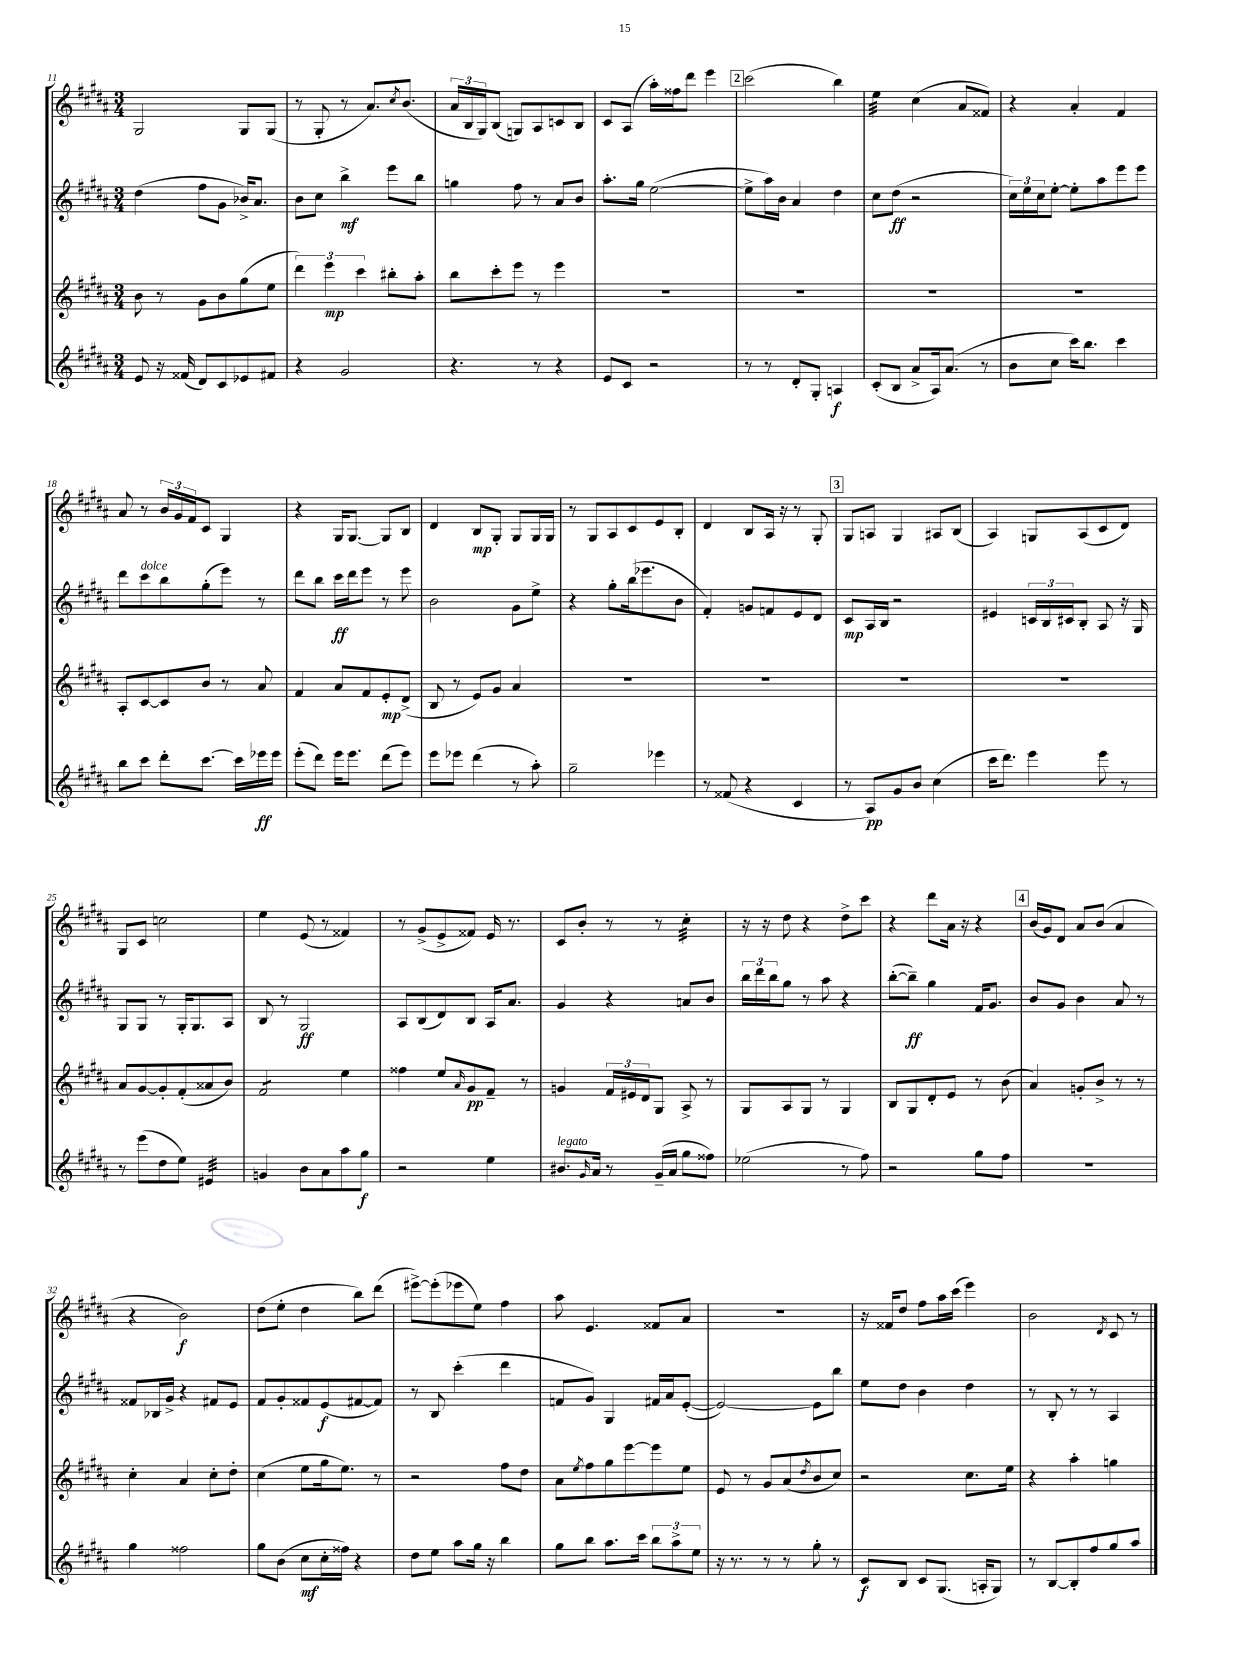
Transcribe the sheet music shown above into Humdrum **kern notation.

**kern	**kern	**kern	**kern
*staff4	*staff3	*staff2	*staff1
*clefG2	*clefG2	*clefG2	*clefG2
*k[f#c#g#d#a#]	*k[f#c#g#d#a#]	*k[f#c#g#d#a#]	*k[f#c#g#d#a#]
*M3/4	*M3/4	*M3/4	*M3/4
8e	8b	(4dd#	2G#
16r	8r	.	.
(16f##	.	.	.
8d#)	8g#	8ff#	.
8c#	8b	8g#	.
8e-	(8gg#	16b-^)	8G#
.	.	8.a#	.
8f#	8ee	.	(8G#
=	=	=	=
4r	6ddd#)	8b	8r
.	.	8cc#	8G#'
.	6eee	.	.
2g#	.	4bb^	8r
.	6ccc#	.	.
.	.	.	8.a#)
.	8bb#'	8eee	.
.	.	.	8qcc#
.	.	.	(8.b
.	8aa#'	8bb	.
=	=	=	=
4.r	8bb	4gg	24a#
.	.	.	24B
.	.	.	24G#)
.	8ccc#'	.	(8B
.	8eee	8ff#	8G)
8r	8r	8r	8A#
4r	4eee	8a#	8c
.	.	8b	8B
=	=	=	=
8e	2.r	8.aa#'	8c#
8c#	.	.	(8A#
.	.	16gg#	.
2r	.	([2ee	16aa#')
.	.	.	16ff##
.	.	.	8ddd#
.	.	.	4eee
=	=	=	=
8r	2.r	8ee^]	(2ccc#
8r	.	16aa#)	.
.	.	16b	.
8d#'	.	4a#	.
8G#'	.	.	.
4A	.	4dd#	4bb)
=	=	=	=
(8c#'	2.r	8cc#	4ee
8B	.	(8dd#	.
8a#^	.	2r	(4cc#
16A#)	.	.	.
(8.a#	.	.	.
.	.	.	8a#
8r	.	.	8f##)
=	=	=	=
8b	2.r	24cc#)	4r
.	.	24ee	.
.	.	24cc#	.
8cc#	.	[8ee'	.
16ccc#)	.	8ee']	4a#'
8.bb	.	.	.
.	.	8aa#	.
4ccc#	.	8eee	4f#
.	.	8eee	.
=	=	=	=
8bb	8A#'	8ddd#	8a#
8ccc#	[8c#	8ccc#	8r
8ddd#'	8c#]	8bb	24b
.	.	.	24g#
.	.	.	24f#
[8.ccc#	8b	(8gg#'	8c#
.	8r	8eee)	4G#
16ccc#]	.	.	.
16eee-	8a#	8r	.
16eee-	.	.	.
=	=	=	=
(8eee'	4f#	8ddd#	4r
8ddd#)	.	8bb	.
16eee	8a#	16ccc#	16G#
8.eee	.	16ddd#	[8.G#
.	8f#	8eee	.
(8ddd#	8e'	8r	8G#]
8eee)	(8d#^	8eee	8B
=	=	=	=
8eee	8B	2b	4d#
8eee-	8r	.	.
(4ddd#	8e)	.	8B
.	8g#	.	8G#'
8r	4a#	8g#	8G#
8aa#')	.	8ee^	16G#
.	.	.	16G#
=	=	=	=
2gg#~	2.r	4r	8r
.	.	.	8G#
.	.	8gg#'	8A#
.	.	(16bb	8c#
.	.	8.eee-	.
4eee-	.	.	8e
.	.	8b	8B'
=	=	=	=
8r	2.r	4f#')	4d#
(8f##	.	.	.
4r	.	8g	8B
.	.	8f	16A#
.	.	.	16r
4c#	.	8e	8r
.	.	8d#	8G#'
=	=	=	=
8r	2.r	8c#	8G#
8A#)	.	16A#	8A
.	.	16B	.
8g#	.	2r	4G#
8b	.	.	.
(4cc#	.	.	8A#
.	.	.	(8B
=	=	=	=
16ccc#	2.r	4e#	4A#)
8.ddd#)	.	.	.
4eee	.	24c	8G
.	.	24B	.
.	.	24c#	.
.	.	8B'	(8A#
8eee	.	8A#	8c#
8r	.	16r	8d#)
.	.	16G#	.
=	=	=	=
8r	8a#	8G#	8G#
(8eee	[8g#	8G#	8c#
8dd#	8g#']	8r	2cc
8ee)	(8f#'	16G#'	.
.	.	8.G#	.
4e#	8a##	.	.
.	8b)	8A#	.
=	=	=	=
4g	2f#	8B	4ee
.	.	8r	.
8b	.	2G#	(8e
8a#	.	.	8r
8aa#	4ee	.	4f##)
8gg#	.	.	.
=	=	=	=
2r	4ff##	8A#	8r
.	.	(8B	(8g#^
.	8ee	8d#)	8e^
.	16qqa#	.	.
.	8g#	8B	8f##)
4ee	8f#~	16A#	16e
.	.	8.a#	8.r
.	8r	.	.
=	=	=	=
8.b#	4g	4g#	8c#
.	.	.	8b'
16qqg#	.	.	.
16a#	.	.	.
8r	24f#	4r	8r
.	24e#	.	.
.	24d#	.	.
(16g#~	8G#	.	8r
16a#	.	.	.
8gg#	8A#^	8a	4cc#'
8ff##)	8r	8b	.
=	=	=	=
(2ee-	8G#	24bb	16r
.	.	24ddd#	.
.	.	.	16r
.	.	24bb	.
.	8A#	8gg#	8dd#
.	8G#	8r	4r
.	8r	8aa#	.
8r	4G#	4r	8dd#^
8ff#)	.	.	8ccc#
=	=	=	=
2r	8B	([8bb'	4r
.	8G#	8bb~])	.
.	8d#'	4gg#	8ddd#
.	8e	.	16a#
.	.	.	16r
8gg#	8r	16f#	4r
.	.	8.g#	.
8ff#	(8b	.	.
=	=	=	=
2.r	4a#)	8b	(16b
.	.	.	16g#)
.	.	8g#	8d#
.	8g'	4b	8a#
.	8b^	.	(8b
.	8r	8a#	4a#
.	8r	8r	.
=	=	=	=
4gg#	4cc#'	8f##	4r
.	.	16B-	.
.	.	16g#^	.
2ff##	4a#	4r	2b)
.	8cc#'	8f#	.
.	8dd#'	8e	.
=	=	=	=
8gg#	(4cc#	8f#	(8dd#
(8b	.	8g#'	8ee'
8cc#	8ee	8f##	4dd#
16cc#'	16gg#	(8e	.
16ff##)	8.ee)	.	.
4r	.	[8f#	8bb)
.	8r	8f#])	(8ddd#
=	=	=	=
8dd#	2r	8r	[8eee#^)
8ee	.	8B	(8eee#']
8aa#	.	(4ccc#'	8eee-
16gg#	.	.	8ee)
16r	.	.	.
4bb	8ff#	4ddd#	4ff#
.	8dd#	.	.
=	=	=	=
8gg#	8a#	8f	8aa#
.	8qee	.	.
8bb	8ff#	8g#)	4.e
8.aa#	8gg#	4G#	.
.	[8eee	.	.
16ccc#	.	.	.
12bb	8eee]	16f#	8f##
.	.	16a#	.
12aa#^	.	.	.
.	8ee	([8e'	8a#
12ee	.	.	.
=	=	=	=
16r	8e	2e_)	2.r
8.r	.	.	.
.	8r	.	.
8r	8g#	.	.
8r	(8a#	.	.
.	8qdd#	.	.
8gg#'	8b	8e]	.
8r	8cc#)	8bb	.
=	=	=	=
8c#	2r	8ee	16r
.	.	.	16f##
8B	.	8dd#	8dd#
8c#	.	4b	8ff#
(8.G#	.	.	16aa#
.	.	.	(16ccc#
.	8.cc#	4dd#	4eee)
16A'	.	.	.
8G#)	.	.	.
.	16ee	.	.
=	=	=	=
8r	4r	8r	2b
[8B	.	8B'	.
8B']	4aa#'	8r	.
8ff#	.	8r	.
.	.	.	8qd#
8gg#	4gg	4A#	8c#
8aa#	.	.	8r
==	==	==	==
*-	*-	*-	*-
